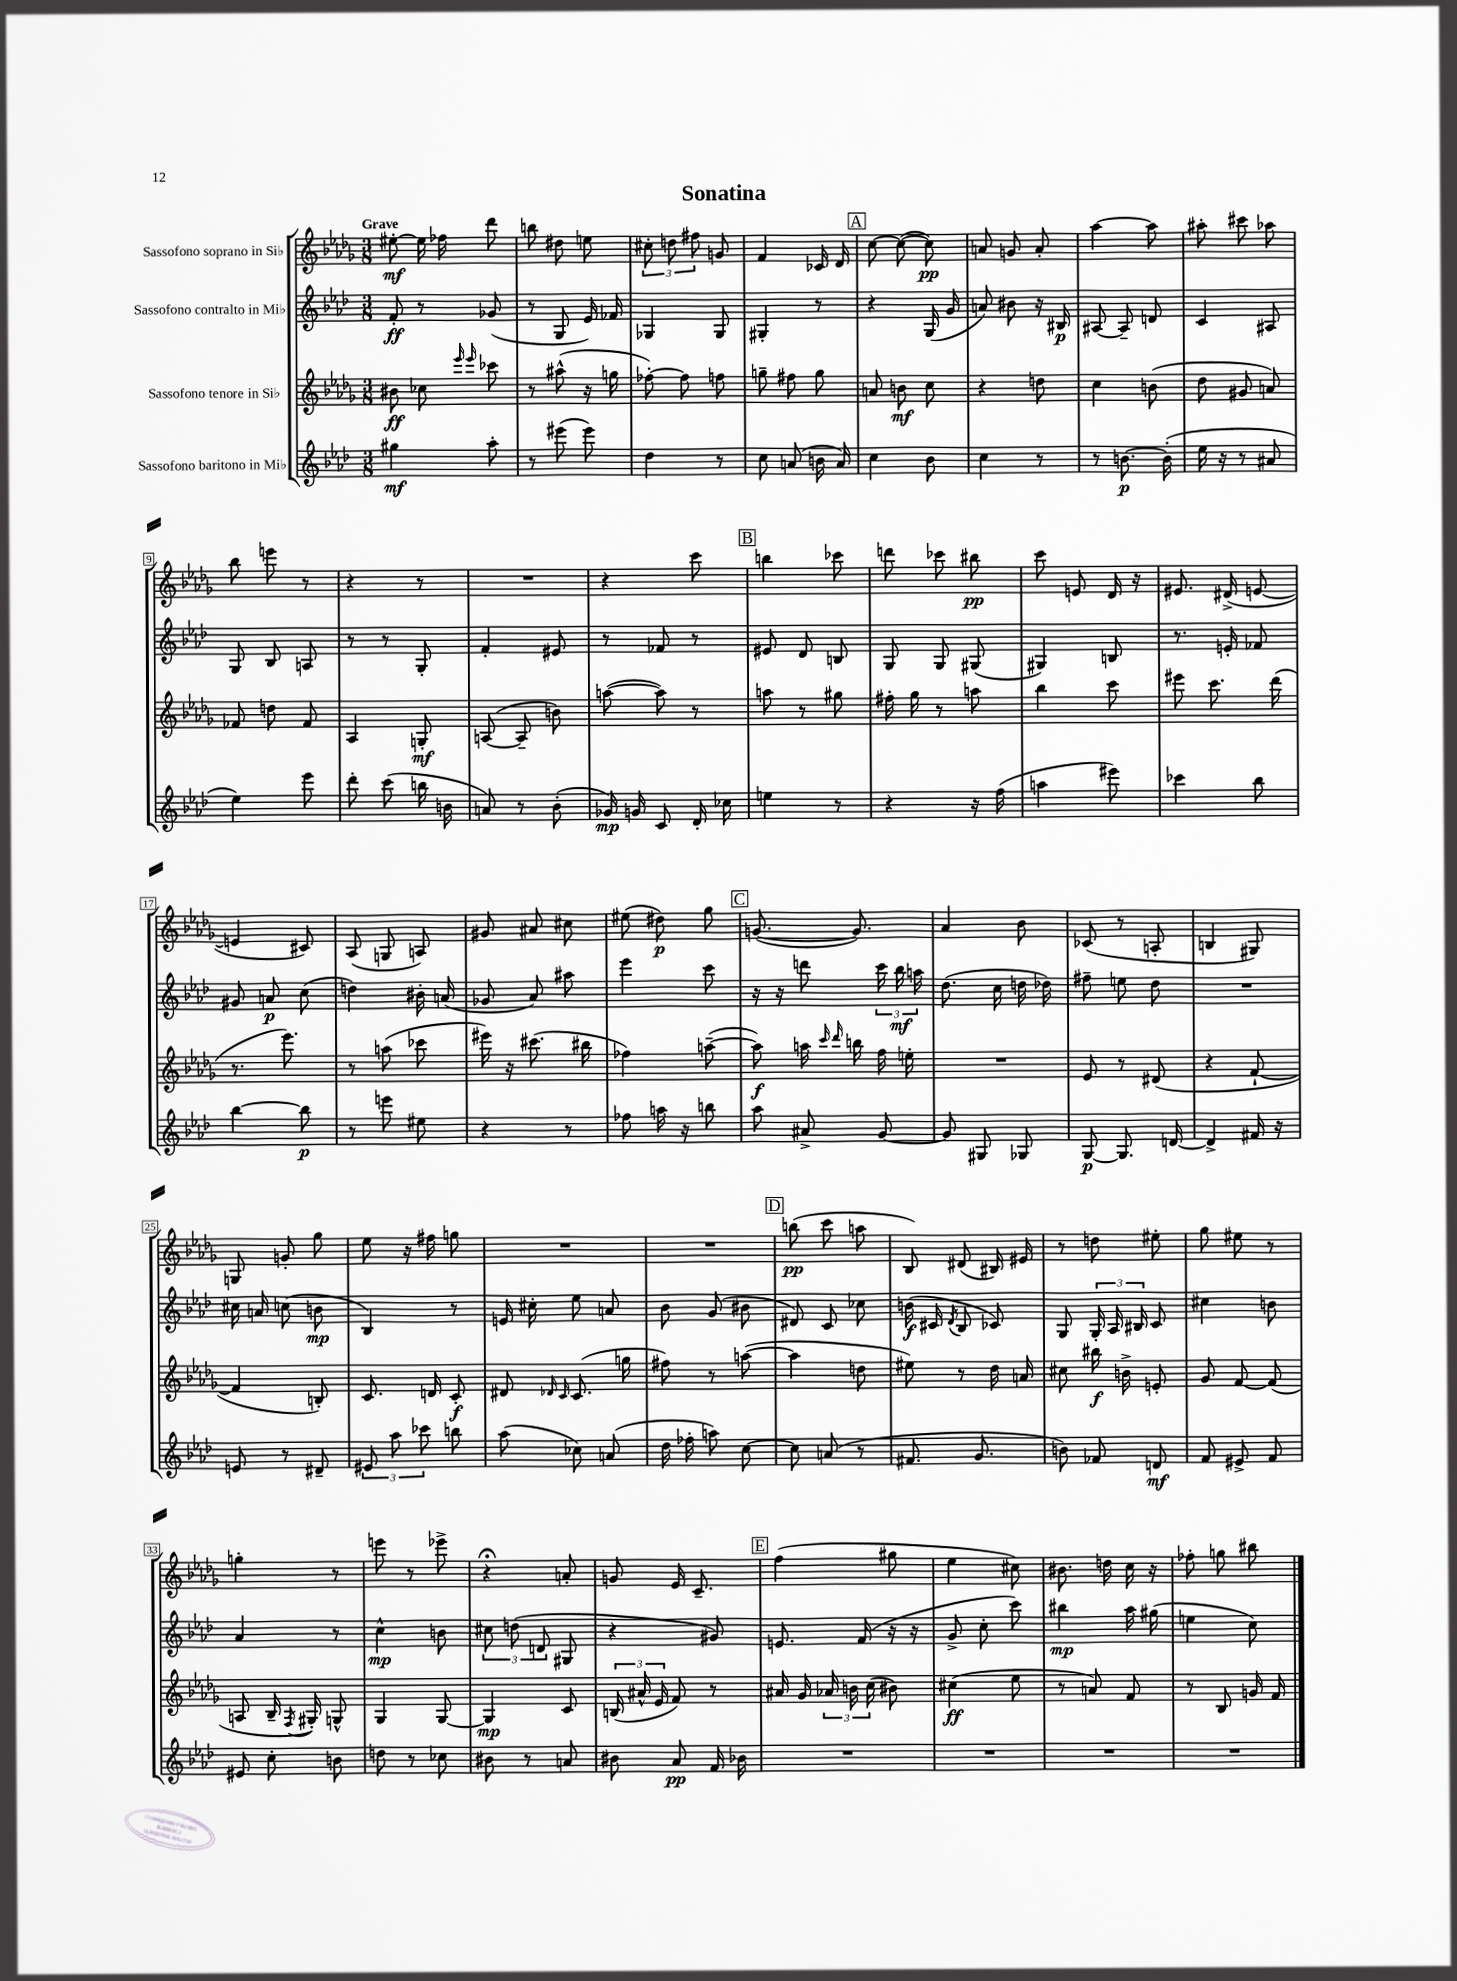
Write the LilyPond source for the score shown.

\header { title = "Sonatina" }
<<
\new StaffGroup <<
\new Staff = "s0" \with { instrumentName = "Sassofono soprano in Sib" } {
    \clef treble \key des \major \numericTimeSignature \time 3/8 \tempo "Grave"
    \autoBeamOff eis''8~-.\mf eis''16 fes''16 des'''8 |
    b''8 dis''8 e''8 |
    \tuplet 3/2 { cis''8-. d''8 fis''8 } g'8 |
    f'4 ces'16 des'16 |
    \mark \markup { \box "A" } c''8~ c''8~( c''8\pp) |
    a'8 g'8 a'8-. |
    aes''4~ aes''8 |
    ais''8-. cis'''8 aes''8 |
    bes''8 e'''8 r8 |
    r4 r8 |
    R4. |
    r4 c'''8 |
    \mark \markup { \box "B" } b''4 ces'''8 |
    d'''8 ces'''8 bis''8\pp |
    c'''8 e'8 des'16 r16 |
    eis'8. dis'16->( e'8~ |
    e'4 cis'8) |
    aes8( g8 a8) |
    gis'8 ais'8 cis''8 |
    eis''8( dis''8\p) ges''8 |
    \mark \markup { \box "C" } g'8.~( g'8.) |
    aes'4 bes'8 |
    ces'8( r8 a8-. |
    b4 gis8) |
    g8 g'8-. ges''8 |
    ees''8 r16 fis''16 g''8 |
    R4. |
    R4. |
    \mark \markup { \box "D" } b''8\pp( c'''8 a''8 |
    bes8) dis'8( bis16) eis'16 |
    r8 d''8 eis''8-. |
    ges''8 eis''8 r8 |
    g''4-. r8 |
    e'''8 r8 ees'''8-> |
    r4\fermata a'8-. |
    g'8 ees'16 c'8.-- |
    \mark \markup { \box "E" } f''4( gis''8 |
    ees''4 cis''8) |
    bis'8. d''16 c''16 r16 |
    fes''8-. g''8 bis''8 \bar "|." |
}
\new Staff = "s1" \with { instrumentName = "Sassofono contralto in Mib" } {
    \clef treble \key aes \major \numericTimeSignature \time 3/8
    \autoBeamOff f'8-.\ff r8 ges'8( |
    r8 g8 ees'16) fes'16 |
    ges4 ges8 |
    gis4-. r8 |
    \mark \markup { \box "A" } r4 g16( g'16 |
    a'8) bis'8 r16 bis16\p |
    ais8~ ais8-- d'8 |
    c'4 ais8 |
    g8 bes8 a8 |
    r8 r8 g8-. |
    f'4-. eis'8 |
    r8 fes'8 r8 |
    \mark \markup { \box "B" } eis'8 des'8 b8 |
    g8 g8 gis8( |
    gis4) b8 |
    r8. e'16-. fes'8 |
    gis'8 a'8\p c''8( |
    d''4) bis'16-. a'16( |
    ges'8 aes'8) ais''8 |
    ees'''4 c'''8 |
    \mark \markup { \box "C" } r16 r16 d'''8 \tuplet 3/2 { c'''16 bes''16\mf a''16 } |
    des''8.( c''16 d''16 des''16) |
    fis''8-- e''8 des''8 |
    R4. |
    cis''16 a'16 c''8( b'8\mp |
    bes4) r8 |
    e'16 cis''16-. ees''8 a'8 |
    bes'8 g'8( bis'8 |
    \mark \markup { \box "D" } dis'8) c'8 ces''8 |
    b'16\f( cis'16 \acciaccatura { des'8 } bes8 ces'8) |
    g8 \tuplet 3/2 { g16-. aes16 bis16 } c'8 |
    cis''4 b'8 |
    aes'4 r8 |
    c''4-^\mp b'8 |
    \tuplet 3/2 { cis''8 d''8( d'8 } gis8 |
    r4 gis'8) |
    \mark \markup { \box "E" } e'8. f'16( r16 r16 |
    g'8-> c''8-. c'''8) |
    bis''4\mp aes''16 gis''16( |
    e''4 c''8) \bar "|." |
}
\new Staff = "s2" \with { instrumentName = "Sassofono tenore in Sib" } {
    \clef treble \key des \major \numericTimeSignature \time 3/8
    \autoBeamOff bis'8\ff ces''8 \grace { ees'''16 ees'''16 } ces'''8 |
    r8 ais''8-^( r16 g''16 |
    fes''8~-.) fes''8 f''8 |
    g''8-- fis''8 g''8 |
    \mark \markup { \box "A" } a'8 b'8\mf c''8 |
    r4 d''8 |
    c''4 b'8( |
    des''8 gis'8 a'8) |
    fes'8 d''8 fes'8 |
    aes4 g8-.\mf |
    a8~( a8-- b'8) |
    a''8~( a''8) r8 |
    \mark \markup { \box "B" } a''8 r8 gis''8 |
    fis''16-. ges''16 r8 a''8 |
    bes''4 c'''8 |
    eis'''8 c'''8. des'''16( |
    r8. ees'''8.) |
    r8 a''8( ces'''8 |
    eis'''16) r16 cis'''8.( bis''16 |
    fes''4) a''8~--( |
    \mark \markup { \box "C" } a''8\f) a''16 \grace { c'''16 des'''16 } b''16 f''16 e''16-. |
    R4. |
    ees'8 r8 dis'8( |
    r4 f'8~-! |
    f'4 b8-.) |
    c'8. d'16 c'8-.\f |
    dis'8 \grace { des'16 c'16 } c'8.( g''16 |
    fis''8) r8 a''8~( |
    \mark \markup { \box "D" } a''4 d''8 |
    eis''8) r8 des''16 a'16 |
    cis''8 bis''16\f b'16-> e'8-. |
    ges'8 f'8~ f'8( |
    a8 bes16-- \acciaccatura { f8 } gis16-.) g8-^ |
    ges4 ges8~ |
    ges4\mp c'8 |
    \tuplet 3/2 { b16( ais'16-^ ees'16 } f'8) r8 |
    \mark \markup { \box "E" } ais'16 ges'16 \tuplet 3/2 { aes'16 b'16 c''16( } bis'8) |
    cis''4\ff( ees''8 |
    r8 a'8) f'8 |
    r8 bes8 g'16 f'16 \bar "|." |
}
\new Staff = "s3" \with { instrumentName = "Sassofono baritono in Mib" } {
    \clef treble \key aes \major \numericTimeSignature \time 3/8
    \autoBeamOff gis''4\mf aes''8-. |
    r8 eis'''8( eis'''8) |
    des''4 r8 |
    c''8 a'8( b'16 a'16) |
    \mark \markup { \box "A" } c''4 bes'8 |
    c''4 r8 |
    r8 b'8.~\p b'16-.( |
    ees''16 r16 r8 ais'8 |
    ees''4) ees'''8 |
    des'''8-. c'''8( b''16 b'16 |
    a'8) r8 bes'8-.( |
    ges'16\mp) g'16 c'8 des'16-. ces''16 |
    \mark \markup { \box "B" } e''4 r8 |
    r4 r16 f''16( |
    a''4 eis'''8) |
    ces'''4 bes''8 |
    bes''4~ bes''8\p |
    r8 e'''8 eis''8 |
    r4 r8 |
    fes''8 a''16 r16 b''8 |
    \mark \markup { \box "C" } aes''8 ais'8-> g'8~ |
    g'8 gis8 ges8 |
    g8~\p g8. d'16~ |
    d'4-> fis'16 r16 |
    e'8 r8 dis'8-- |
    \tuplet 3/2 { eis'8 aes''8 ces'''8 } b''8 |
    aes''8( ces''8) a'8( |
    des''16 fes''16-. a''8) c''8~ |
    \mark \markup { \box "D" } c''8 a'8( r8 |
    fis'8. g'8. |
    b'8) fes'8 d'8\mf |
    f'8 eis'8-> f'8 |
    eis'8 c''8-. b'8 |
    d''8 r8 ces''8 |
    bis'8 r8 a'8 |
    bis'8 aes'8\pp f'16 bes'16 |
    \mark \markup { \box "E" } R4. |
    R4. |
    R4. |
    R4. \bar "|." |
}
>>
>>
\layout { \context { \Score \override BarNumber.stencil = #(make-stencil-boxer 0.1 0.3 ly:text-interface::print) } }
